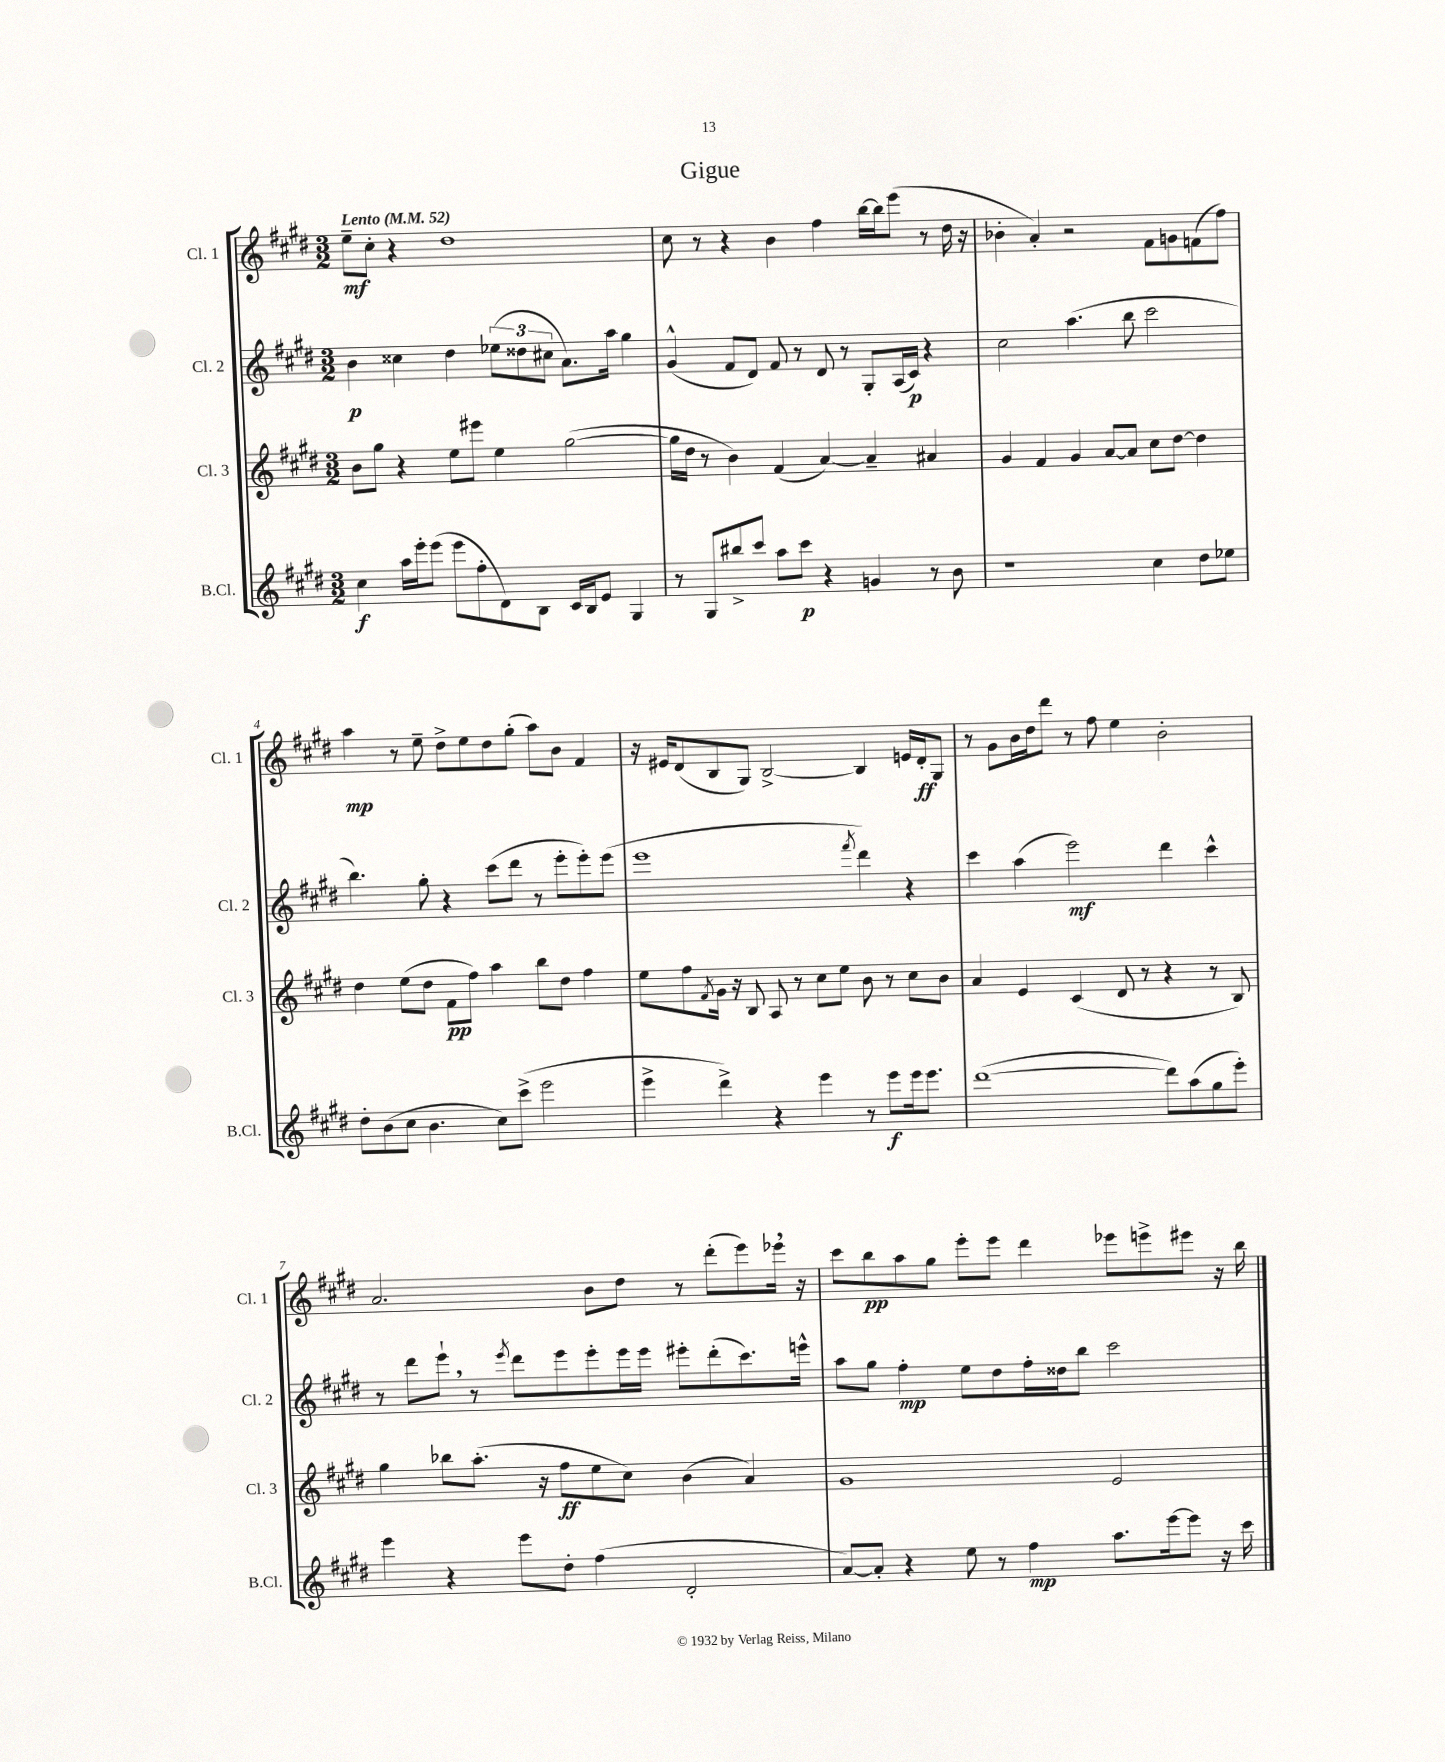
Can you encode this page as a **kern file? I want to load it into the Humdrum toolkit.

**kern	**kern	**kern	**kern
*staff4	*staff3	*staff2	*staff1
*clefG2	*clefG2	*clefG2	*clefG2
*k[f#c#g#d#]	*k[f#c#g#d#]	*k[f#c#g#d#]	*k[f#c#g#d#]
*M3/2	*M3/2	*M3/2	*M3/2
*MM52	*MM52	*MM52	*MM52
4cc#	8b	4b	8ee~
.	8gg#	.	8cc#'
16aa	4r	4cc##	4r
16eee'	.	.	.
(8eee	.	.	.
8eee	8ee	4dd#	1dd#
8ff#'	8eee#	.	.
8d#)	4ee	(12ee-	.
.	.	12dd##	.
8B	.	.	.
.	.	12cc#	.
16c#	([2gg#	8.a)	.
16B	.	.	.
8e	.	.	.
.	.	16aa	.
4G#	.	4gg#	.
=	=	=	=
8r	16gg#]	(4g#^^	8cc#
.	16dd#	.	.
8G#	8r	.	8r
8bb#^	4b)	8f#	4r
8ccc#	.	8d#)	.
8aa	(4f#	8f#	4b
8ccc#	.	8r	.
4r	[4a)	8d#	4ff#
.	.	8r	.
4g	4a~]	8G#'	[16bb
.	.	.	16bb]
.	.	(16A	(8eee
.	.	16c#)	.
8r	4a#	4r	8r
8b	.	.	16dd#
.	.	.	16r
=	=	=	=
1r	4g#	2cc#	4b-'
.	4f#	.	4a')
.	4g#	(4.aa	2r
.	[8a	.	.
.	8a]	8bb	.
4cc#	8cc#	2ccc#	8f#
.	[8dd#	.	8g
8dd#	4dd#]	.	(8f
8ee-	.	.	8ff#)
=	=	=	=
8dd#'	4dd#	4.bb)	4aa
(8b	.	.	.
8cc#	(8ee	.	8r
4.b	8dd#	8gg#'	8ee~
.	8f#	4r	8dd#^
.	8ff#)	.	8ee
8cc#)	4aa	(8ccc#	8dd#
(8ccc#^	.	8ddd#	(8gg#'
2eee	8bb	8r	8aa)
.	8dd#	8eee'	8b
.	4ff#	8eee')	4f#
.	.	(8eee	.
=	=	=	=
4eee^	8ee	1eee	16r
.	.	.	16e#
.	8ff#	.	(8d#
.	8qf#	.	.
4ddd#^)	16g#	.	8B
.	16r	.	.
.	8B	.	8G#)
4r	8A	.	[2B^
.	8r	.	.
4eee	8cc#	.	.
.	8ee	.	.
.	.	8qfff#	.
8r	8b	4ddd#)	4B]
8eee	8r	.	.
16eee	8cc#	4r	16e
8.eee	.	.	16d#'
.	8b	.	8G#
=	=	=	=
([1ddd#	4a	4ccc#	8r
.	.	.	8g#
.	4e	(4aa	16b
.	.	.	16dd#
.	.	.	8ddd#
.	(4c#	2eee)	8r
.	.	.	8ff#
.	8d#	.	4ee
.	8r	.	.
8ddd#])	4r	4ddd#	2b'
(8aa	.	.	.
8gg#	8r	4ccc#^^	.
8eee')	8B)	.	.
=	=	=	=
4eee	4gg#	8r	2.a
.	.	8ddd#	.
4r	8bb-	8eee`	.
.	(8.aa'	8r	.
.	.	8qeee	.
8eee	.	8ddd#	.
.	16r	.	.
8dd#'	8ff#	8eee	.
(4ff#	8ee	8eee'	8b
.	8cc#)	16eee	8dd#
.	.	16eee	.
2d#'	(4b	8eee#'	8r
.	.	(8ddd#'	(8ddd#'
.	4a)	8.ccc#)	8eee)
.	.	.	16eee-
.	.	16eee^^	16r
=	=	=	=
[8a)	1g#	8aa	8ccc#
8a']	.	8gg#	8bb
4r	.	4ff#'	8aa
.	.	.	8gg#
8ee	.	8ee	8eee'
8r	.	8dd#	8eee
4ff#	.	16ff#'	4ddd#
.	.	16dd##	.
.	.	8bb	.
8.aa	2e	2ccc#	8eee-
.	.	.	8eee^
[16eee	.	.	.
8eee]	.	.	8eee#
16r	.	.	16r
16ccc#	.	.	16bb
==	==	==	==
*-	*-	*-	*-
